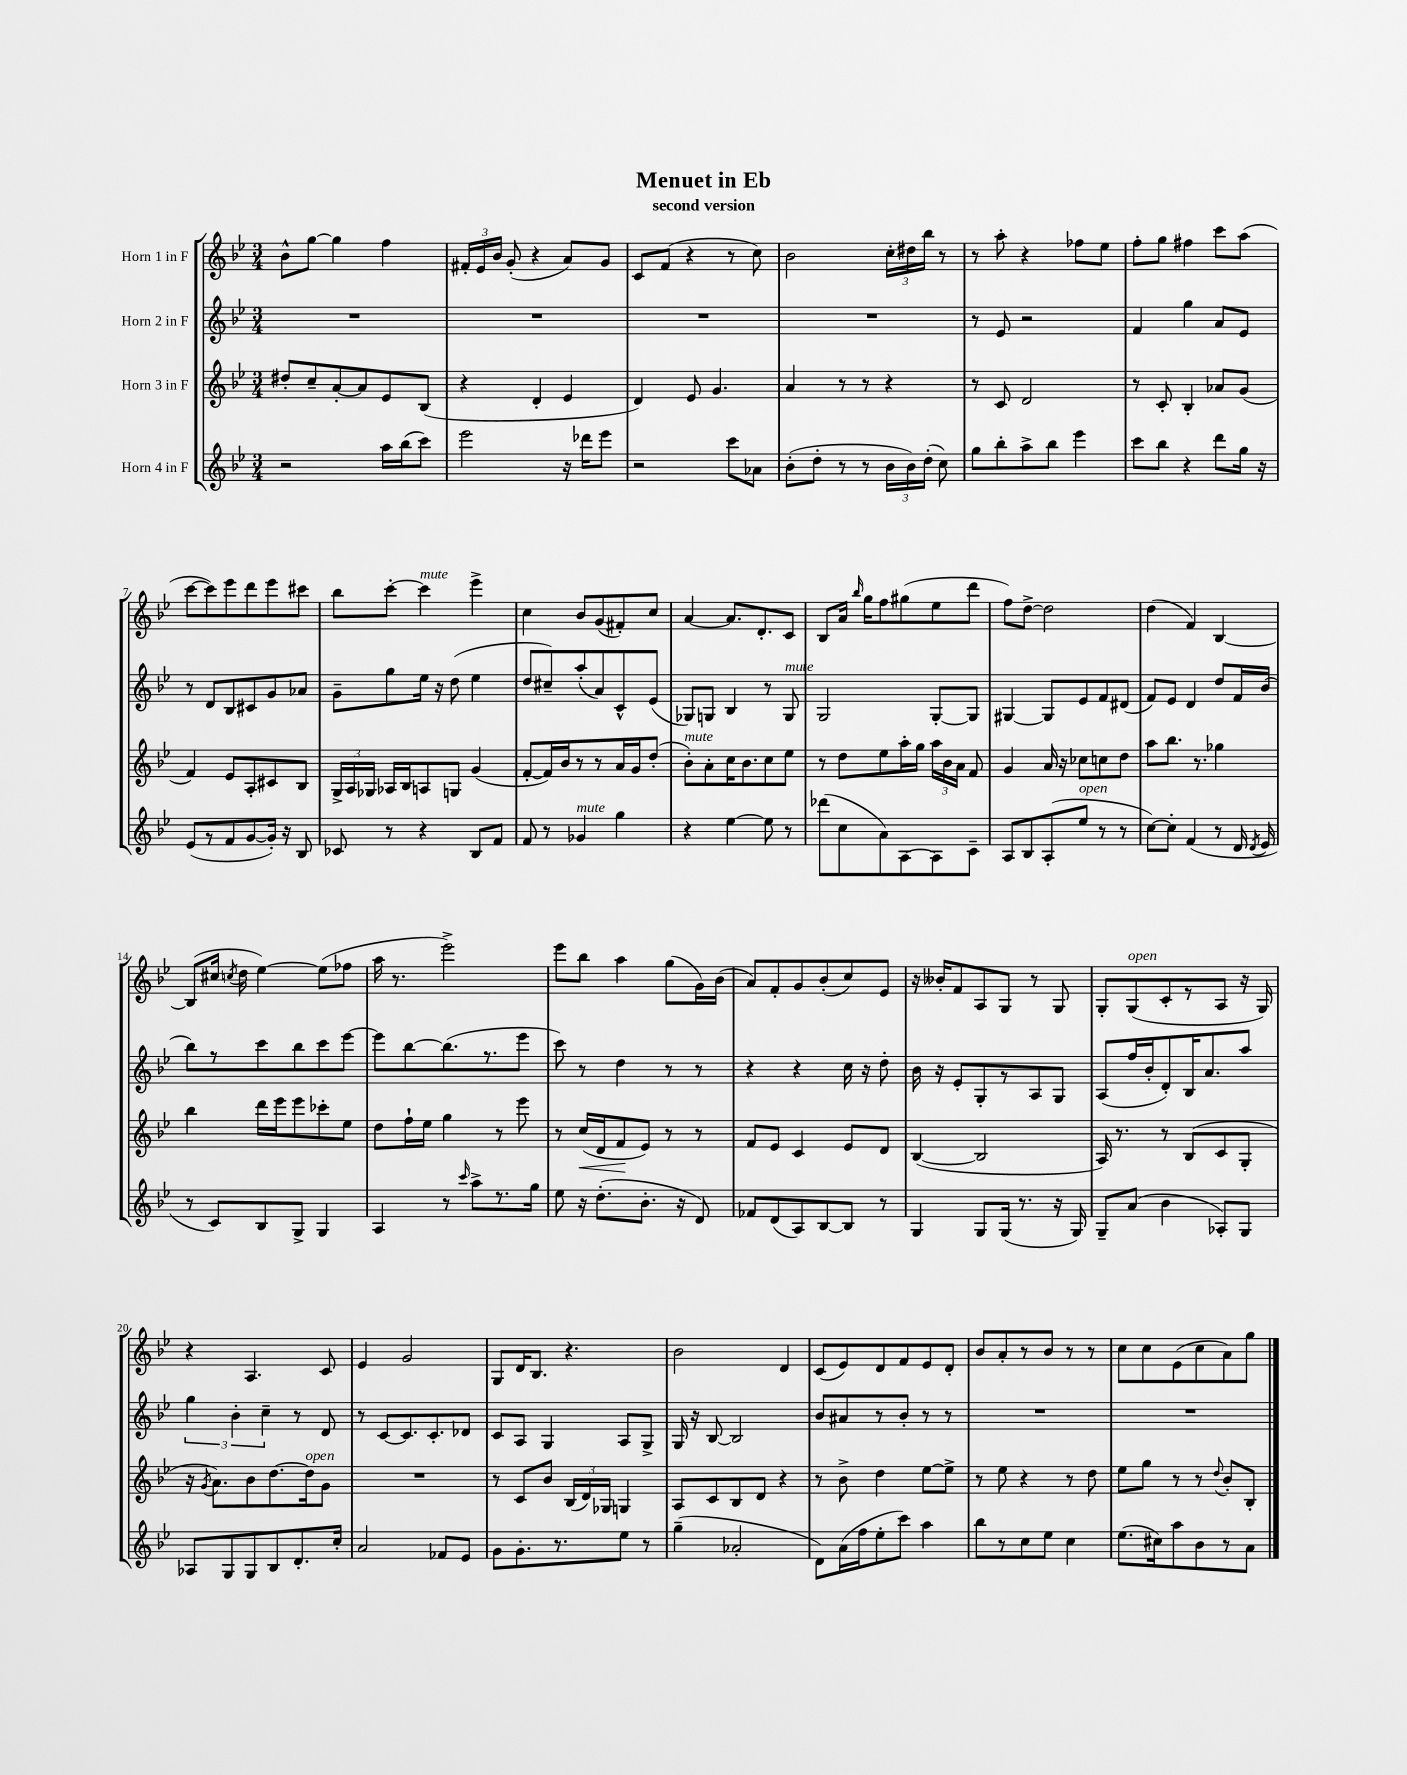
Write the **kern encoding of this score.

**kern	**kern	**dynam	**kern	**kern
*part4	*part3	*part3	*part2	*part1
*staff4	*staff3	*staff3	*staff2	*staff1
*I"Horn 4 in F	*I"Horn 3 in F	*	*I"Horn 2 in F	*I"Horn 1 in F
*clefG2	*clefG2	*	*clefG2	*clefG2
*k[b-e-]	*k[b-e-]	*	*k[b-e-]	*k[b-e-]
*M3/4	*M3/4	*	*M3/4	*M3/4
=1	=1	=1	=1	=1
2r	8dd#X'/L	.	2.r	8b-^^\L
.	8cc~/	.	.	[8gg\J
.	[8a'/	.	.	4gg\]
.	8a/]	.	.	.
16aa\LL	8e-/	.	.	4ff\
(16bb-\J	.	.	.	.
8ccc\J)	(8B-/J	.	.	.
=2	=2	=2	=2	=2
2eee-\	4r	.	2.r	24f#X'/LL
.	.	.	.	24e-/
.	.	.	.	24b-/JJ
.	.	.	.	(8g'/
.	4d'/	.	.	4r
16r	4e-/	.	.	8a/L)
16ddd-X\KL	.	.	.	.
8eee-\J	.	.	.	8g/J
=3	=3	=3	=3	=3
2r	4d/)	.	2.r	8c/L
.	.	.	.	(8f/J
.	8e-/	.	.	4r
.	4.g/	.	.	.
8ccc\L	.	.	.	8r
8a-X\J	.	.	.	8cc\)
=4	=4	=4	=4	=4
(8b-'\L	4a/	.	2.r	2b-\
8dd'\J	.	.	.	.
8r	8r	.	.	.
8r	8r	.	.	.
24b-\LL	4r	.	.	24cc'\LL
24b-\)	.	.	.	24dd#X\
(24dd'\JJ	.	.	.	24bb-\JJ
8cc\)	.	.	.	8r
=5	=5	=5	=5	=5
8gg\L	8r	.	8r	8r
8bb-'\	8c/	.	8e-/	8aa'\
8aa^\	2d/	.	2r	4r
8bb-\J	.	.	.	.
4eee-\	.	.	.	8ff-X\L
.	.	.	.	8ee-\J
=6	=6	=6	=6	=6
8ccc\L	8r	.	4f/	8ff'\L
8bb-\J	8c'/	.	.	8gg\J
4r	4B-'/	.	4gg\	4ff#X\
8ddd\L	8a-X/L	.	8a/L	8ccc\L
16gg\Jk	(8g/J	.	8e-/J	(8aa\J
16r	.	.	.	.
!!LO:LB:g=z
=7	=7	=7	=7	=7
(8e-/L	4f/)	.	8r	[8ccc\L
8r	.	.	8d/L	8ccc\])
8f/	8e-/L	.	8B-/	8eee-\
[8g/	8A'/	.	8c#X/	8ddd\
16g'/Jk])	8c#X/	.	8g/	8eee-\
16r	.	.	.	.
8B-/	8B-/J	.	8a-X/J	8ccc#X\J
=8	=8	=8	=8	=8
8c-X/	24G^/LL	.	8g~\L	8bb-\L
.	24A/	.	.	.
.	24G-X/JJ	.	.	.
8r	16A-X/LL	.	8gg\	[8ccc'\J
.	16B-/J	.	.	.
!	!	!	!	!LO:TX:a:i:t=mute
4r	8An/	.	16ee-\Jk	4ccc\]
.	.	.	16r	.
.	8Gn/J	.	(8dd\	.
8B-/L	(4g/	.	4ee-\	4eee-^\
8f/J	.	.	.	.
=9	=9	=9	=9	=9
8f/	[8f'/L	.	8dd/L	4cc\
8r	16f/L])	.	8cc#X~/)	.
.	16b-/J	.	.	.
!LO:TX:a:i:t=mute	!	!	!	!
4g-X/	8r	.	(8aa'/	8b-/L
.	8r	.	8a/)	(8g/
4gg\	16a/L	.	8c^^/	8f#X'/)
.	16g/J	.	.	.
.	(8dd'/J	.	(8e-/J	8cc/J
=10	=10	=10	=10	=10
!	!LO:TX:a:i:t=mute	!	!	!
4r	8b-'\L)	.	8G-X/L)	[4a/
.	8a'\	.	8Gn/J	.
[4ee-\	16cc\K	.	4B-/	8.a/L]
.	8.b-\	.	.	.
.	.	.	.	8.d'/
8ee-\]	8cc\	.	8r	.
!	!	!	!LO:TX:a:i:t=mute	!
8r	8ee-\J	.	8G/	8c/J
=11	=11	=11	=11	=11
(8ddd-X\L	8r	.	2G/	8B-/L
8cc\	8dd\L	.	.	16a/Jk
.	.	.	.	16qqbb-/
.	.	.	.	16gg\KL
8a\)	8ee-\	.	.	8ff\
[8A\	16aa'\L	.	.	(8gg#X\
.	16gg\JJ	.	.	.
8A\]	24aa\LL	.	[8G'/L	8ee-\
.	24b-\	.	.	.
.	24a\JJ	.	.	.
8c~\J	8f/	.	8G/J]	8ddd\J
=12	=12	=12	=12	=12
8A/L	4g/	.	[4G#X/	8ff\L)
8B-/	.	.	.	[8dd^\J
(8A'/	16a/	.	8G#/L]	2dd\]
.	16r	.	.	.
!LO:TX:a:i:t=open	!	!	!	!
8ee-/J	8cc-X\L	.	8e-/	.
8r	8ccn\	.	8f/	.
8r	8dd\J	.	(8d#X/J	.
=13	=13	=13	=13	=13
[8cc\L)	8aa\L	.	8f/L)	(4dd\
8cc'\J]	8.bb-\J	.	8e-/J	.
(4f/	.	.	4d/	4f/)
.	8.r	.	.	.
8r	4gg-X\	.	8dd/L	[4B-/
16d/	.	.	16f/L	.
8qd/	.	.	.	.
16e-/	.	.	(16b-/JJ	.
!!LO:LB:g=z
=14	=14	=14	=14	=14
8r	4bb-\	.	8bb-\L)	(8B-/L]
8c/L)	.	.	8r	16cc#X/Jk
.	.	.	.	8qccn/
.	.	.	.	16dd\
8B-/	16ddd\LL	.	8ccc\	[4ee-\)
.	16eee-\J	.	.	.
8G^/J	8eee-\	.	8bb-\	.
4G/	8ccc-X'\	.	8ccc\	(8ee-\L]
.	8ee-\J	.	[8eee-\J	8ff-X\J
=15	=15	=15	=15	=15
4A/	8dd\L	.	8eee-\L]	16aa\
.	.	.	.	8.r
.	16ff`\L	.	[8bb-\	.
.	16ee-\JJ	.	.	.
8r	4gg\	.	(8.bb-\]	2eee-^\)
16qqccc/	.	.	.	.
8aa^\L	.	.	.	.
.	.	.	8.r	.
8.r	8r	.	.	.
.	8eee-\	.	8eee-\J	.
16gg\Jk	.	.	.	.
=16	=16	=16	=16	=16
8ee-\	8r	.	8ccc\)	8eee-\L
!	!	!LO:HP:b	!	!
16r	(16cc/LL	<	8r	8bb-\J
(8.dd'\L	16d/J	.	.	.
.	8f/	.	4dd\	4aa\
8.b-'\J	8e-/J)	[	.	.
.	8r	.	8r	(8gg\L
16r	.	.	.	.
8d/)	8r	.	8r	16g\L)
.	.	.	.	(16b-\JJ
=17	=17	=17	=17	=17
8f-X/L	8f/L	.	4r	8a/L)
(8d/	8e-/J	.	.	8f'/
8A/)	4c/	.	4r	8g/
[8B-/	.	.	.	(8b-'/
8B-/J]	8e-/L	.	16cc\	8cc/)
.	.	.	16r	.
8r	8d/J	.	8dd'\	8e-/J
=18	=18	=18	=18	=18
4G/	([4B-/	.	16b-\	16r
.	.	.	16r	16b--X'/KL
.	.	.	8e-'/L	8f/
8G/L	2B-/]	.	8G'/	8A/
(16G/Jk	.	.	8r	8G/J
8.r	.	.	.	.
.	.	.	8A/	8r
16r	.	.	8G/J	8G/
16G/)	.	.	.	.
=19	=19	=19	=19	=19
8G~/L	16A/)	.	(8A/L	8G'/L
.	8.r	.	.	.
!	!	!	!	!LO:TX:a:i:t=open
(8a/J	.	.	16ff/L	(8G/
.	.	.	16b-'/J	.
4b-\	8r	.	8d'/)	8c'/
.	(8B-/L	.	16B-/K	8r
.	.	.	8.a/	.
8A-X'/L)	8c/	.	.	8A/J
8G/J	8G'/J	.	8aa/J	16r
.	.	.	.	16G/)
!!LO:LB:g=z
=20	=20	=20	=20	=20
8A-X/L	16r	.	6gg\	4r
.	8qg/	.	.	.
.	8.a\L)	.	.	.
8G/	.	.	.	.
.	.	.	6b-'\	.
8G/	8b-\	.	.	4.A/
.	.	.	6cc~\	.
8B-/	[8.dd\	.	.	.
8.d'/	.	.	8r	.
!	!LO:TX:a:i:t=open	!	!	!
.	16dd\k]	.	.	.
.	8g\J	.	8d/	8c/
16cc'/Jk	.	.	.	.
=21	=21	=21	=21	=21
2a/	2.r	.	8r	4e-/
.	.	.	[8c/L	.
.	.	.	8.c/]	2g/
.	.	.	8.c'/	.
8f-X/L	.	.	.	.
8e-/J	.	.	8d-X/J	.
=22	=22	=22	=22	=22
8g\L	8r	.	8c/L	8G/L
8.g'\	8c/L	.	8A/J	16d/K
.	.	.	.	8.B-/J
.	8b-/J	.	4G/	.
8.r	.	.	.	.
.	(24B-/LL	.	.	4.r
.	24d/)	.	.	.
.	24G-X/JJ	.	.	.
8ee-\J	4Gn/	.	8A/L	.
8r	.	.	8G^/J	.
=23	=23	=23	=23	=23
(4gg~\	8A/L	.	16G/	2b-\
.	.	.	16r	.
.	8c/	.	[8B-/	.
2a-X'/	8B-/	.	2B-/]	.
.	8d/J	.	.	.
.	4r	.	.	4d/
=24	=24	=24	=24	=24
8d\L)	8r	.	8b-/L	(8c/L
(16a\L	8b-^\	.	8a#X/	8e-/)
16ff\J	.	.	.	.
8ee-'\	4dd\	.	8r	8d/
8ccc\J)	.	.	8b-'/J	8f/
4aa\	[8ee-\L	.	8r	8e-/
.	8ee-^\J]	.	8r	8d'/J
=25	=25	=25	=25	=25
8bb-\L	8r	.	2.r	8b-/L
8r	8ee-\	.	.	8a'/
8cc\	4r	.	.	8r
8ee-\J	.	.	.	8b-/J
4cc\	8r	.	.	8r
.	8dd\	.	.	8r
=26	=26	=26	=26	=26
(8.ee-\L	8ee-\L	.	2.r	8cc\L
.	8gg\J	.	.	8cc\
16cc#X\k)	.	.	.	.
8aa\	8r	.	.	(8e-\
8b-\	8r	.	.	8cc\
.	8qqdd/	.	.	.
8r	8b-'/L	.	.	8a\)
8a\J	8B-'/J	.	.	8gg\J
==	==	==	==	==
*-	*-	*-	*-	*-
